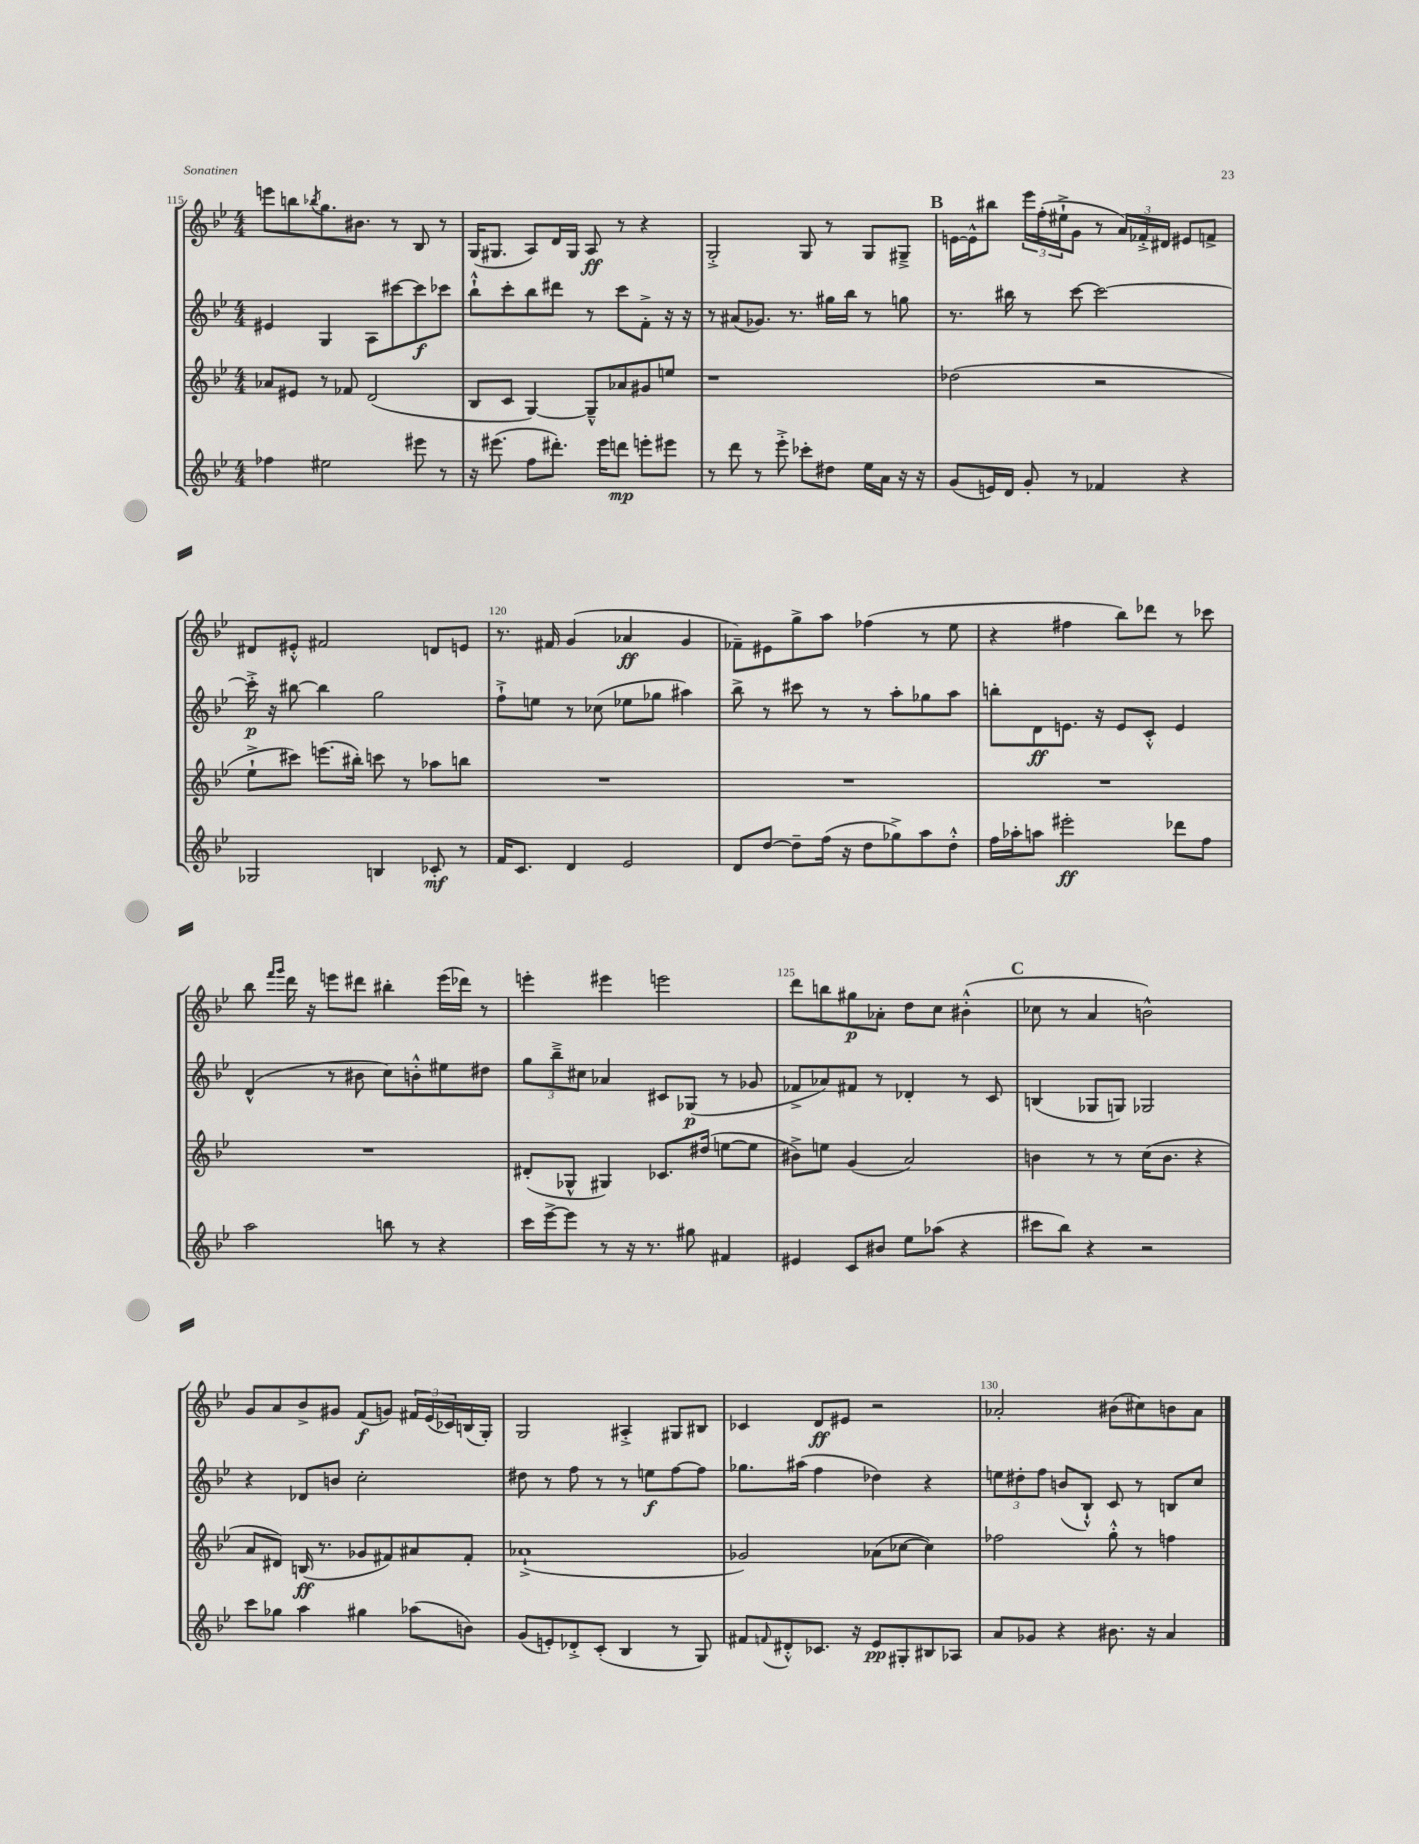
<<
\new StaffGroup <<
\new Staff = "s0" {
    \clef treble \key bes \major \numericTimeSignature \time 4/4
    e'''8 b''8 \acciaccatura { bes''8 } g''8. bis'8. r8 bes8 r8 |
    g16( gis8. a8) d'16 gis16 a8\ff r8 r4 |
    g2-.-> g8 r8 g8 gis8---> |
    \mark \markup { \bold "B" } e'16~ e'16-^ bis''8 \tuplet 3/2 { ees'''16 f''16-.( eis''16-!-> } g'8 r8 \tuplet 3/2 { a'16) fes'16-.-> dis'16 } eis'8 f'8-> |
    dis'8 eis'8-.-^ fis'2 d'8 e'8 |
    r8. fis'16 g'4( aes'4\ff g'4 |
    fes'8--) eis'8 g''8-> a''8 fes''4( r8 ees''8 |
    r4 fis''4 bes''8) des'''8 r8 ces'''8 |
    bes''8 \grace { f'''16 g'''16 } d'''16 r16 e'''8 dis'''8 bis''4-. e'''16( des'''16) r8 |
    e'''4-. eis'''4 e'''2 |
    d'''8 b''8 gis''8\p aes'8-. d''8 c''8 bis'4-.-^( |
    \mark \markup { \bold "C" } ces''8 r8 a'4 b'2-^) |
    g'8 a'8 bes'8-> gis'8 f'8\f( g'8) \tuplet 3/2 { fis'16 ees'16( ces'16) } b16( g16-.) |
    g2 ais4-.-> gis8 bis8 |
    ces'4 d'8\ff eis'8 r2 |
    aes'2-. bis'8( cis''8) b'8 aes'8 \bar "|." |
}
\new Staff = "s1" {
    \clef treble \key bes \major \numericTimeSignature \time 4/4
    eis'4 g4 a8 cis'''8~ cis'''8\f ces'''8 |
    bes''8-!-^ c'''8-. bes''8 dis'''8 r8 c'''8 f'8-.-> r16 r16 |
    r8 ais'8( ges'8.) r8. gis''16 bes''16 r8 g''8 |
    \mark \markup { \bold "B" } r8. bis''16 r8 c'''8~ c'''2~ |
    c'''16-.->\p r16 bis''8~ bis''4 g''2 |
    f''8-!-> e''8 r8 ces''8( ees''8 ges''8 ais''4) |
    bes''8-> r8 cis'''8 r8 r8 a''8-. ges''8 a''8 |
    b''8-. d'8\ff e'8. r16 e'8 c'8-.-^ e'4 |
    d'4-^( r8 bis'8 c''8) b'8-.-^ eis''8 dis''8 |
    \tuplet 3/2 { g''8 bes''8---> cis''8 } aes'4 cis'8 ges8\p( r8 ges'8 |
    fes'8-> aes'8) fis'8 r8 des'4-. r8 c'8 |
    \mark \markup { \bold "C" } b4( ges8 g8) ges2 |
    r4 des'8 b'8 c''2-. |
    dis''8 r8 f''8 r8 r8 e''8\f f''8~ f''8 |
    ges''8. ais''16( f''4 des''4) r4 |
    \tuplet 3/2 { e''8 dis''8-. f''8 } b'8( bes8-!-^) c'8 r8 b8 c''8 \bar "|." |
}
\new Staff = "s2" {
    \clef treble \key bes \major \numericTimeSignature \time 4/4
    aes'8 eis'8 r8 fes'8 d'2( |
    bes8 c'8 g4~) g8---^ aes'8 gis'8 e''8 |
    r1 |
    \mark \markup { \bold "B" } des''2( r2 |
    ees''8-!-> cis'''8) e'''8.( bis''16-.) c'''8 r8 aes''8 b''8 |
    R1 |
    R1 |
    R1 |
    R1 |
    dis'8-.( ges8-^ gis4) ces'8. dis''16( e''8~ e''8 |
    bis'8->) e''8 g'4( a'2) |
    \mark \markup { \bold "C" } b'4 r8 r8 c''16( b'8. r4 |
    a'8 dis'8) b16\ff( r8. ges'8 fis'8) ais'8 fis'8-. |
    aes'1-!->( |
    ges'2) aes'8( ces''8~ ces''4) |
    fes''2 g''8-.-^ r8 f''4 \bar "|." |
}
\new Staff = "s3" {
    \clef treble \key bes \major \numericTimeSignature \time 4/4
    fes''4 eis''2 eis'''8 r8 |
    r16 eis'''8.( f''8 dis'''8.-.) eis'''16 d'''8\mp e'''8-. eis'''8 |
    r8 d'''8 r8 ees'''8-.-> ces'''8-. dis''8 ees''16 a'16 r16 r16 |
    \mark \markup { \bold "B" } g'8( e'16) d'16 g'8-. r8 fes'4 r4 |
    ges2 b4 ces'8-.\mf r8 |
    f'16 c'8. d'4 ees'2 |
    d'8 d''8~ d''8-- f''16( r16 d''8 ges''8->) a''8 d''8-.-^ |
    f''16 aes''16-. a''8 eis'''2-.\ff des'''8 f''8 |
    a''2 b''8 r8 r4 |
    c'''16 ees'''16~-> ees'''8 r8 r16 r8. gis''8 fis'4 |
    eis'4 c'8 bis'8 ees''8 aes''8( r4 |
    \mark \markup { \bold "C" } cis'''8 bes''8) r4 r2 |
    c'''8 ges''8 a''4 gis''4 aes''8( b'8) |
    g'8( e'8-.) des'8-.-> c'8-.( bes4 r8 g8) |
    fis'8 \appoggiatura { f'8 } dis'8-.-^ ces'8. r16 ees'8\pp gis8-. bis8 aes8 |
    a'8 ges'8 r4 bis'8. r16 a'4 \bar "|." |
}
>>
>>
\layout { \context { \Score currentBarNumber = #115 \override BarNumber.break-visibility = ##(#f #t #t) barNumberVisibility = #(every-nth-bar-number-visible 5) } }
